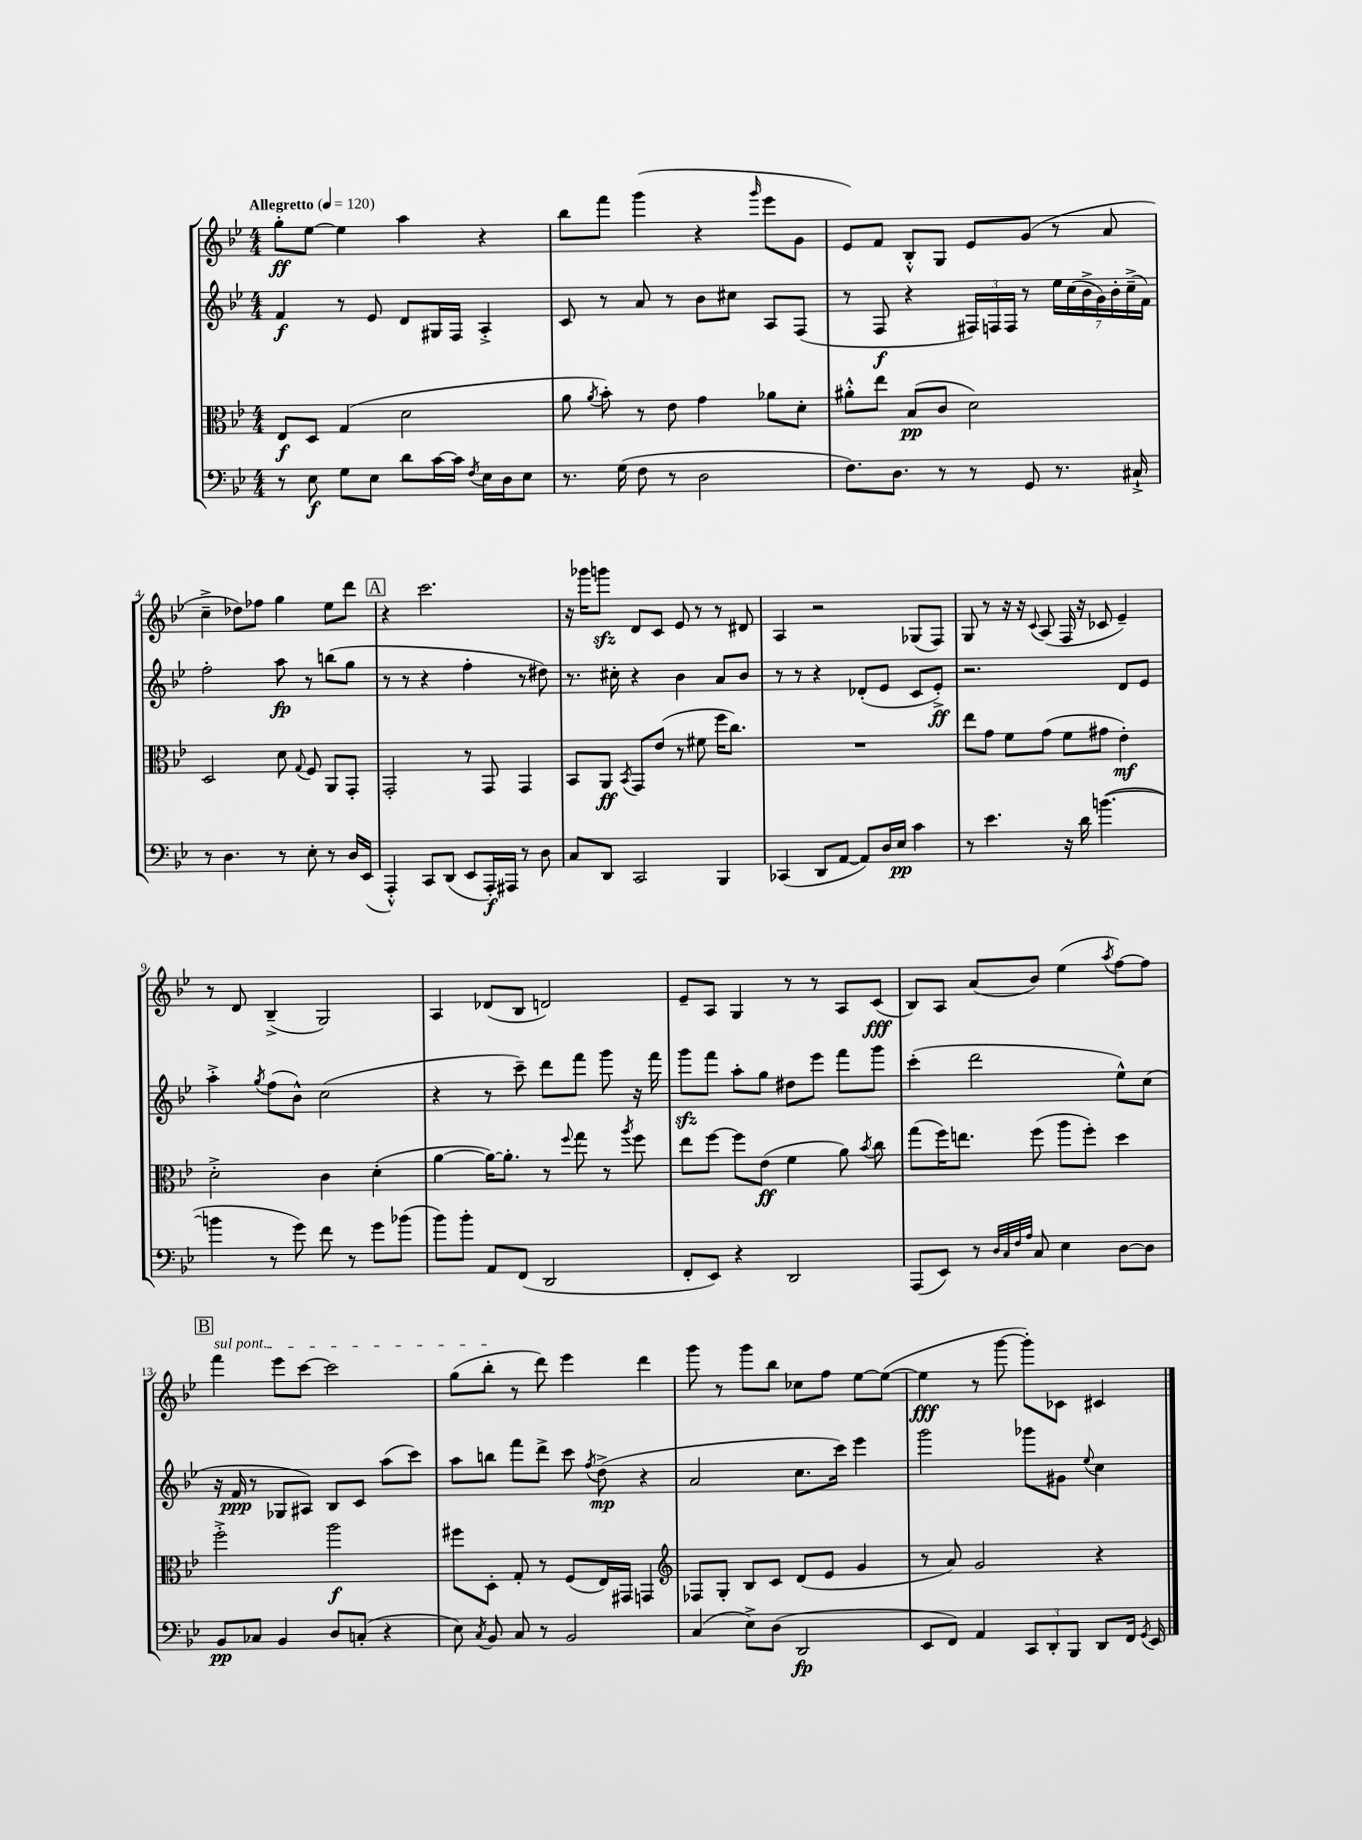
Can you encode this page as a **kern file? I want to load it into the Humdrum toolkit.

**kern	**kern	**kern	**kern
*staff4	*staff3	*staff2	*staff1
*clefF4	*clefC3	*clefG2	*clefG2
*k[b-e-]	*k[b-e-]	*k[b-e-]	*k[b-e-]
*M4/4	*M4/4	*M4/4	*M4/4
*MM120	*MM120	*MM120	*MM120
8r	8E-	4f	8gg'
8E-	8D	.	[8ee-
8G	(4G	8r	4ee-]
8E-	.	8e-	.
8d	2d	8d	4aa
[16c	.	16G#	.
16c]	.	16F	.
8qF	.	.	.
16E-	.	4A'^	4r
16D	.	.	.
8E-	.	.	.
=	=	=	=
8.r	8a	8c	8bb-
.	8qa	.	.
.	8b-')	8r	8fff
(16G	.	.	.
8F	8r	8a	(4ggg
8r	8e-	8r	.
2D	4g	8b-	4r
.	.	8cc#	.
.	.	.	16qqggg
.	8a-	8A	8eee-
.	8d'	(8F	8g
=	=	=	=
8.F)	8a#'^^	8r	8e-)
.	8ee-	8F	8f
8.D	.	.	.
.	(8B-	4r	8B-'^^
8r	8c	.	8G
8r	2d)	24F#)	8e-
.	.	24F	.
.	.	24F	.
8GG	.	8r	(8g
8.r	.	28ee-	8r
.	.	(28cc	.
.	.	28b-^	.
.	.	28g)	.
.	.	.	8a
.	.	28b-'	.
.	.	(28cc~^	.
16C#`^	.	.	.
.	.	28f)	.
=	=	=	=
8r	2D	2ff'	4cc~^
4.D	.	.	.
.	.	.	8dd-)
.	.	.	8ff-
8r	8d	8aa	4gg
.	8qqG	.	.
8E-'	8F	8r	.
8r	8AA	(8bb	8ee-
16D	8GG'	8gg	8ddd
(16EE-	.	.	.
=	=	=	=
4AAA'^^)	2GG'	8r	4r
.	.	8r	.
8CC	.	4r	2.ccc
(8DD	.	.	.
8EE-	8r	4ff'	.
16AAA')	8GG	.	.
16AAA#	.	.	.
8r	4GG	8r	.
8D	.	8dd#)	.
=	=	=	=
8C	8BB-	8.r	16r
.	.	.	16ggg-
8DD	8AA	.	8ggg
.	.	16cc#'	.
.	8qBB-	.	.
2CC	8GG	4r	8d
.	(8e-	.	8c
.	8r	4b-	8e-
.	8f#	.	8r
4BBB-	16ff	8a	8r
.	8.cc)	.	.
.	.	8b-	8d#
=	=	=	=
(4CC-	1r	8r	4A
.	.	8r	.
8DD	.	4r	2r
[8AA	.	.	.
8AA])	.	(8d-'	.
16D	.	8e-	.
16E-	.	.	.
4c	.	8c	(8G-
.	.	8e-'^)	8F)
=	=	=	=
8r	8ee-	2.r	8G
4.e-	8g	.	8r
.	8f	.	16r
.	.	.	16r
.	.	.	8qqc
.	(8g	.	(8A
16r	8f	.	16F
16d	.	.	16r
([4.b	8g#	.	8c-
.	4e-')	8d	4e-~)
.	.	8e-	.
=	=	=	=
4b]	2d'^	4aa'^	8r
.	.	.	8d
.	.	8qgg	.
8r	.	(8ff	(4B-~^
8g)	.	8b-^^)	.
8f	4c	(2cc	2G)
8r	.	.	.
8g	(4d'	.	.
(8b-	.	.	.
=	=	=	=
8b-)	[4a	4r	4A
8b-'	.	.	.
8AA	16a_)	8r	(8d-
.	8.a']	.	.
(8FF	.	8ccc~)	8B-
2DD	8r	8ddd	2d)
.	8qqff	.	.
.	8gg	8fff	.
.	8r	8ggg	.
.	8qaa	.	.
.	8ff	16r	.
.	.	16fff	.
=	=	=	=
8FF'	8ee-	8ggg	8e-~
8EE-)	[8ff	8fff	8A
4r	8ff]	8aa'	4G
.	(8e-	8gg	.
2DD	4f	8dd#	8r
.	.	8eee-	8r
.	8a)	8fff	8A
.	8qb-	.	.
.	8cc	8ggg	(8c
=	=	=	=
(8AAA	(8gg	(4ccc'	8B-)
8EE-)	16ff)	.	8A
.	8.ee	.	.
8r	.	2ddd	(8a
32qqD	.	.	.
32qqC	.	.	.
32qqF	.	.	.
32qqA	.	.	.
8C	(8ff	.	8b-)
4E-	8aa	.	(4ee-
.	8ff')	.	.
.	.	.	8qaa
[8D	4dd	8ee-^^)	[8ff)
8D]	.	(8cc	8ff]
=	=	=	=
8BB-	2ff'^	16r	4fff
.	.	16f	.
8C-	.	8r	.
4BB-	.	8G-	8eee-
.	.	8A#)	[8ccc
8D	2aa	8B-	2ccc]
(8C'	.	8c	.
4r	.	(8aa	.
.	.	8ccc)	.
=	=	=	=
8E-)	8ff#	8aa	(8gg
8qC	.	.	.
8BB-	8D'	8bb	8bb-'
8C	8G'	8fff	8r
8r	8r	8ddd^	8ddd)
2BB-	(8F	8ccc	4eee-
.	.	8qff	.
.	16E-)	(8dd^	.
.	16GG#	.	.
.	4GG	4r	4ddd
=	=	=	=
*	*clefG2	*	*
(4C	8F-	2a	8ggg
.	8G'	.	8r
8E-^)	8B-	.	8ggg
(8D	8c	.	8bb-
2DD	(8d	8.cc	8cc-
.	8e-	.	8ff
.	.	16ccc)	.
.	4g	4eee-	[8ee-
.	.	.	(8ee-_
=	=	=	=
8EE-	8r	2ggg	4ee-]
8FF)	8a)	.	.
4AA	2g	.	8r
.	.	.	[8ggg
12CC	.	8ggg-	8ggg'])
12DD'	.	.	.
.	.	8g#	8c-
12BBB-	.	.	.
.	.	8qqee-	.
8DD	4r	4cc	4c#
16FF	.	.	.
8qGG	.	.	.
16EE-	.	.	.
==	==	==	==
*-	*-	*-	*-
